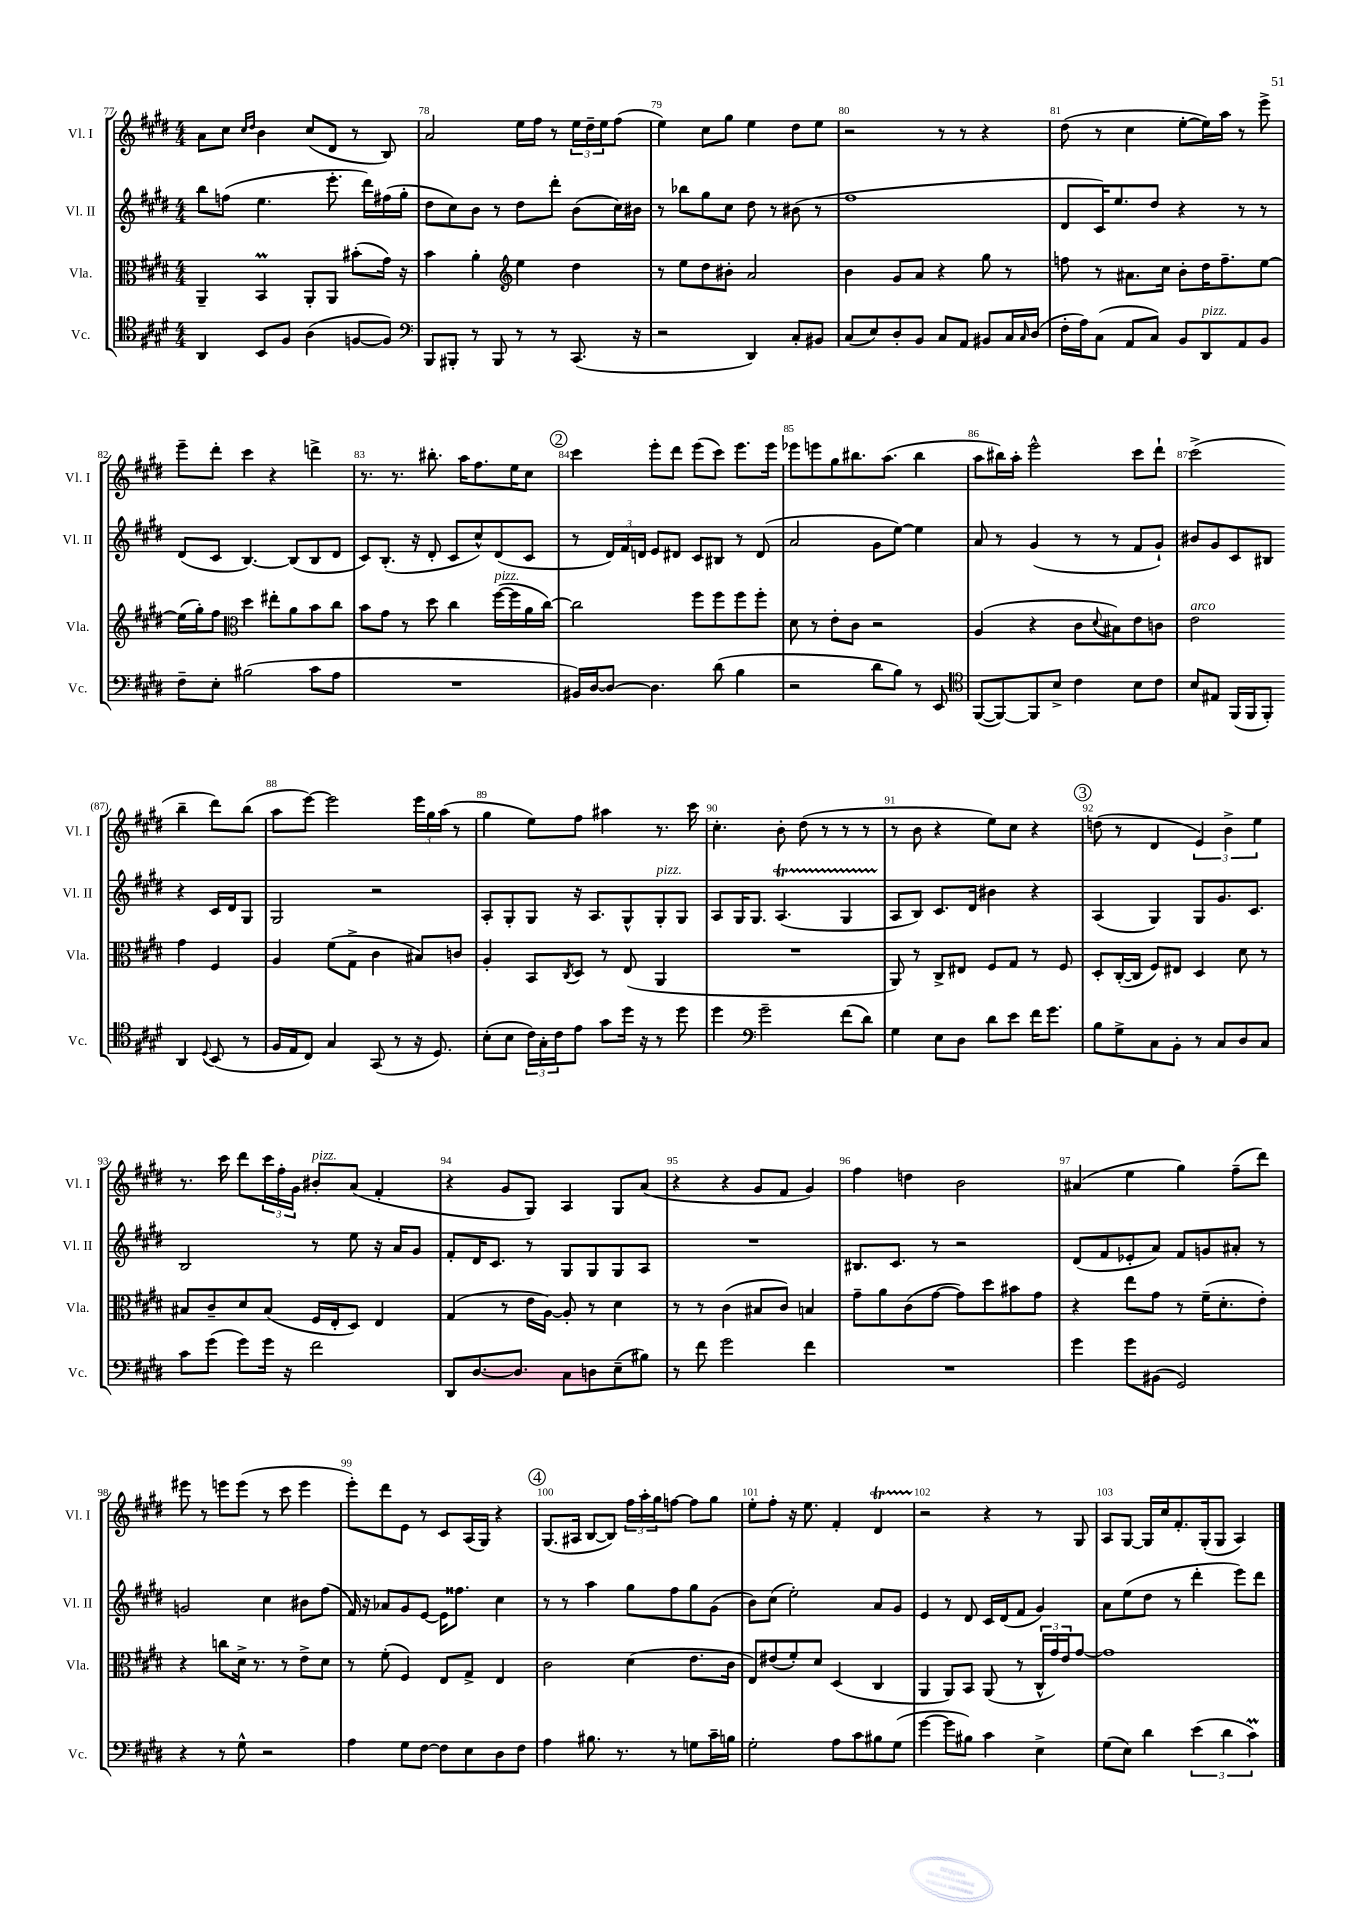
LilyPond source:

<<
\new StaffGroup <<
\new Staff = "s0" \with { instrumentName = "Vl. I" shortInstrumentName = "Vl. I" } {
    \clef treble \key e \major \numericTimeSignature \time 4/4
    a'8 cis''8 \grace { cis''16 dis''16 } b'4 cis''8( dis'8 r8 b8) |
    a'2 e''16 fis''16 r8 \tuplet 3/2 { e''16 dis''16-- e''16 } fis''8( |
    e''4) cis''8 gis''8 e''4 dis''8 e''8 |
    r2 r8 r8 r4 |
    dis''8( r8 cis''4 e''8~-. e''16) a''16 r8 e'''8-> |
    e'''8-- dis'''8-. cis'''4 r4 d'''4-> |
    r8. r8. bis''8.-. a''16 fis''8. e''16 cis''8 |
    \mark \markup { \circle "2" } cis'''4 e'''8-. dis'''8 e'''8( cis'''8) e'''8. e'''16 |
    ees'''8 e'''8 gis''8 bis''8. a''8.( bis''4 |
    a''8 bis''16) a''16-. e'''2-^ cis'''8 dis'''8-! |
    cis'''2->( b''4-- dis'''8) b''8( |
    a''8 e'''8~) e'''2 \tuplet 3/2 { e'''16 gis''16 a''16( } r8 |
    gis''4 e''8) fis''8 ais''4 r8. cis'''16 |
    cis''4.-. b'8-. dis''8( r8 r8 r8 |
    r8 b'8 r4 e''8) cis''8 r4 |
    \mark \markup { \circle "3" } d''8( r8 dis'4 \tuplet 3/2 { e'4) b'4-> e''4 } |
    r8. cis'''16 dis'''8 \tuplet 3/2 { cis'''16 fis''16-. gis'16 } bis'8-.^\markup { \italic "pizz." } a'8( fis'4-. |
    r4 gis'8 gis8) a4 gis8 a'8( |
    r4 r4 gis'8 fis'8 gis'4) |
    fis''4 d''4 b'2 |
    ais'4( e''4 gis''4) fis''8--( dis'''8) |
    eis'''8 r8 e'''8 e'''8( r8 cis'''8 e'''4 |
    e'''8-.) dis'''8 e'8 r8 cis'8 a16( gis16) r4 |
    \mark \markup { \circle "4" } gis8.( ais16 b8~ b8) \tuplet 3/2 { fis''16 a''16-. gis''16 } f''8~ f''8 gis''8 |
    e''8-. fis''8-. r16 e''8. fis'4-. dis'4\startTrillSpan |
    r2\stopTrillSpan r4 r8 gis8 |
    a8 gis8~ gis16 cis''16 fis'8.-. gis16-.( gis8 a4) \bar "|." |
}
\new Staff = "s1" \with { instrumentName = "Vl. II" shortInstrumentName = "Vl. II" } {
    \clef treble \key e \major \numericTimeSignature \time 4/4
    b''8 f''8( e''4. e'''8.-. dis'''16) fis''16( gis''16-. |
    dis''8 cis''8) b'8 r8 dis''8 dis'''8-. b'8( cis''16) bis'16 |
    r8 bes''8 gis''8 cis''8 dis''8 r8 bis'8( r8 |
    fis''1 |
    dis'8 cis'16) e''8. dis''8 r4 r8 r8 |
    dis'8( cis'8 b4.~) b8( b8 dis'8 |
    cis'8) b8.-.( r16 dis'8-. cis'8 cis''8-^) dis'8( cis'8 |
    \mark \markup { \circle "2" } r8 \tuplet 3/2 { dis'16) fis'16 d'16 } e'8 dis'8 cis'8 bis8 r8 dis'8( |
    a'2 gis'8 e''8~) e''4 |
    a'8 r8 gis'4( r8 r8 fis'8 gis'8-!) |
    bis'8 gis'8 cis'8 bis8 r4 cis'16 dis'16 gis8 |
    gis2 r2 |
    a8-. gis8-. gis8 r16 a8. gis8-^ gis8-.^\markup { \italic "pizz." } gis8 |
    a8 gis16 gis8. a4.\startTrillSpan( gis4 |
    a8\stopTrillSpan b8) cis'8. dis'16 bis'4 r4 |
    \mark \markup { \circle "3" } a4( gis4) gis8 gis'8. cis'8. |
    b2 r8 e''8 r16 a'16 gis'8 |
    fis'8-. dis'16 cis'8. r8 gis8 gis8 gis8 a8 |
    R1 |
    bis8. cis'8. r8 r2 |
    dis'8( fis'8 ees'8-. a'8) fis'8 g'8 ais'8-. r8 |
    g'2 cis''4 bis'8 fis''8( |
    fis'16) r16 aes'8 gis'8 e'8~ e'16 fisis''8. cis''4 |
    \mark \markup { \circle "4" } r8 r8 a''4 gis''8 fis''8 gis''8 gis'8( |
    b'8) cis''8( e''2-.) a'8 gis'8 |
    e'4 r8 dis'8 cis'16 dis'16( fis'8 gis'4) |
    a'8 e''8( dis''8 r8 dis'''4-. e'''8) dis'''8 \bar "|." |
}
\new Staff = "s2" \with { instrumentName = "Vla." shortInstrumentName = "Vla." } {
    \clef alto \key e \major \numericTimeSignature \time 4/4
    a,4-- b,4\prall a,8-. a,8 bis'8-.( gis'16) r16 |
    b'4 a'4-. \clef treble e''4 dis''4 |
    r8 e''8 dis''8 bis'8-. a'2 |
    b'4 gis'8 a'8 r4 gis''8 r8 |
    f''8 r8 ais'8. cis''16 b'8-. dis''16 f''8.-- e''8~ |
    e''16( gis''16-.) fis''8 \clef alto dis''4 eis''8-. a'8 b'8 cis''8 |
    b'8 gis'8 r8 dis''8 cis''4 fis''16~^\markup { \italic "pizz." }( fis''16 a'16 cis''16~) |
    \mark \markup { \circle "2" } cis''2 fis''8 fis''8 fis''8 fis''8-. |
    dis'8 r8 e'8-. cis'8 r2 |
    a4( r4 cis'8 \appoggiatura { dis'8 } bis8) e'8 c'8 |
    e'2^\markup { \italic "arco" } gis'4 fis4 |
    a4 fis'8( gis8-> cis'4 bis8) c'8 |
    a4-. b,8 \acciaccatura { cis8 } dis8 r8 e8( a,4 |
    R1 |
    a,8) r8 cis8-> eis8 fis8 gis8 r8 fis8 |
    \mark \markup { \circle "3" } dis8-. cis16~-.( cis16 fis8) eis8 dis4 dis'8 r8 |
    bis8 cis'8-- dis'8 bis8( fis16 e16-. dis8) e4 |
    gis4( r8 e'16 a16~) a8-. r8 dis'4 |
    r8 r8 cis'4( bis8 cis'8) b4 |
    gis'8-- a'8 cis'8( gis'8~ gis'8) dis''8 bis'8 gis'8 |
    r4 e''8 gis'8 r8 fis'16--( dis'8.-. e'8-.) |
    r4 c''8 dis'16-> r8. r8 e'8-> dis'8 |
    r8 fis'8-.( fis4) e8 gis8-> e4 |
    \mark \markup { \circle "4" } cis'2 dis'4( e'8. cis'16 |
    e8) eis'8( fis'8-.) dis'8 dis4( cis4 |
    a,4 a,8) b,8 a,8( r8 \tuplet 3/2 { cis16-^ gis'16) e'16 } gis'8~ |
    gis'1 \bar "|." |
}
\new Staff = "s3" \with { instrumentName = "Vc." shortInstrumentName = "Vc." } {
    \clef tenor \key e \major \numericTimeSignature \time 4/4
    a,4 b,8 fis8 a4( f8~ f8) |
    \clef bass b,,8 bis,,8-. r8 bis,,8 r8 r8 cis,8.( r16 |
    r2 dis,4) cis8-. bis,8 |
    cis8( e8) dis8-. b,8 cis8 a,8 bis,8 cis16 \grace { cis16 } dis16( |
    fis16-. a16) cis8( a,8 cis8) b,8 dis,8^\markup { \italic "pizz." } a,8 b,8 |
    fis8-- e8-. bis2( cis'8 a8 |
    R1 |
    \mark \markup { \circle "2" } bis,16) dis16~ dis8~ dis4. dis'8( b4 |
    r2 dis'8 b8) r8 e,8 |
    \clef tenor fis,8~( fis,8~) fis,8 b8-> cis'4 b8 cis'8 |
    b8 eis8 fis,16( fis,16 fis,8-.) a,4 \appoggiatura { dis8 } b,8( r8 |
    fis16 e16 cis8) gis4 gis,8( r8 r16 dis8.) |
    b8-.( b8 \tuplet 3/2 { cis'16) gis16-. cis'16 } e'8 gis'8 dis''16 r16 r8 dis''8 |
    dis''4 \clef bass gis'2-- fis'8( dis'8) |
    gis4 e8 dis8 dis'8 e'8 fis'16 gis'8. |
    \mark \markup { \circle "3" } b8 gis8-> cis8 b,8-. r8 cis8 dis8 cis8 |
    cis'8 gis'8( gis'8) gis'16 r16 fis'2 |
    dis,8 dis8.~ dis8. cis8 d8 e8--( bis8) |
    r8 fis'8 gis'2 fis'4 |
    R1 |
    gis'4 gis'8 bis,8( gis,2) |
    r4 r8 gis8-^ r2 |
    a4 gis8 fis8~ fis8 e8 dis8 fis8 |
    \mark \markup { \circle "4" } a4 bis8. r8. r8 g8 cis'16-- b16 |
    gis2-. a8 cis'8 bis8 gis8( |
    gis'4~ gis'8 bis8) cis'4 e4-> |
    gis8( e8) dis'4 \tuplet 3/2 { e'4( dis'4 cis'4\prall) } \bar "|." |
}
>>
>>
\layout { \context { \Score currentBarNumber = #77 \override BarNumber.break-visibility = ##(#f #t #t) barNumberVisibility = #all-bar-numbers-visible } }
